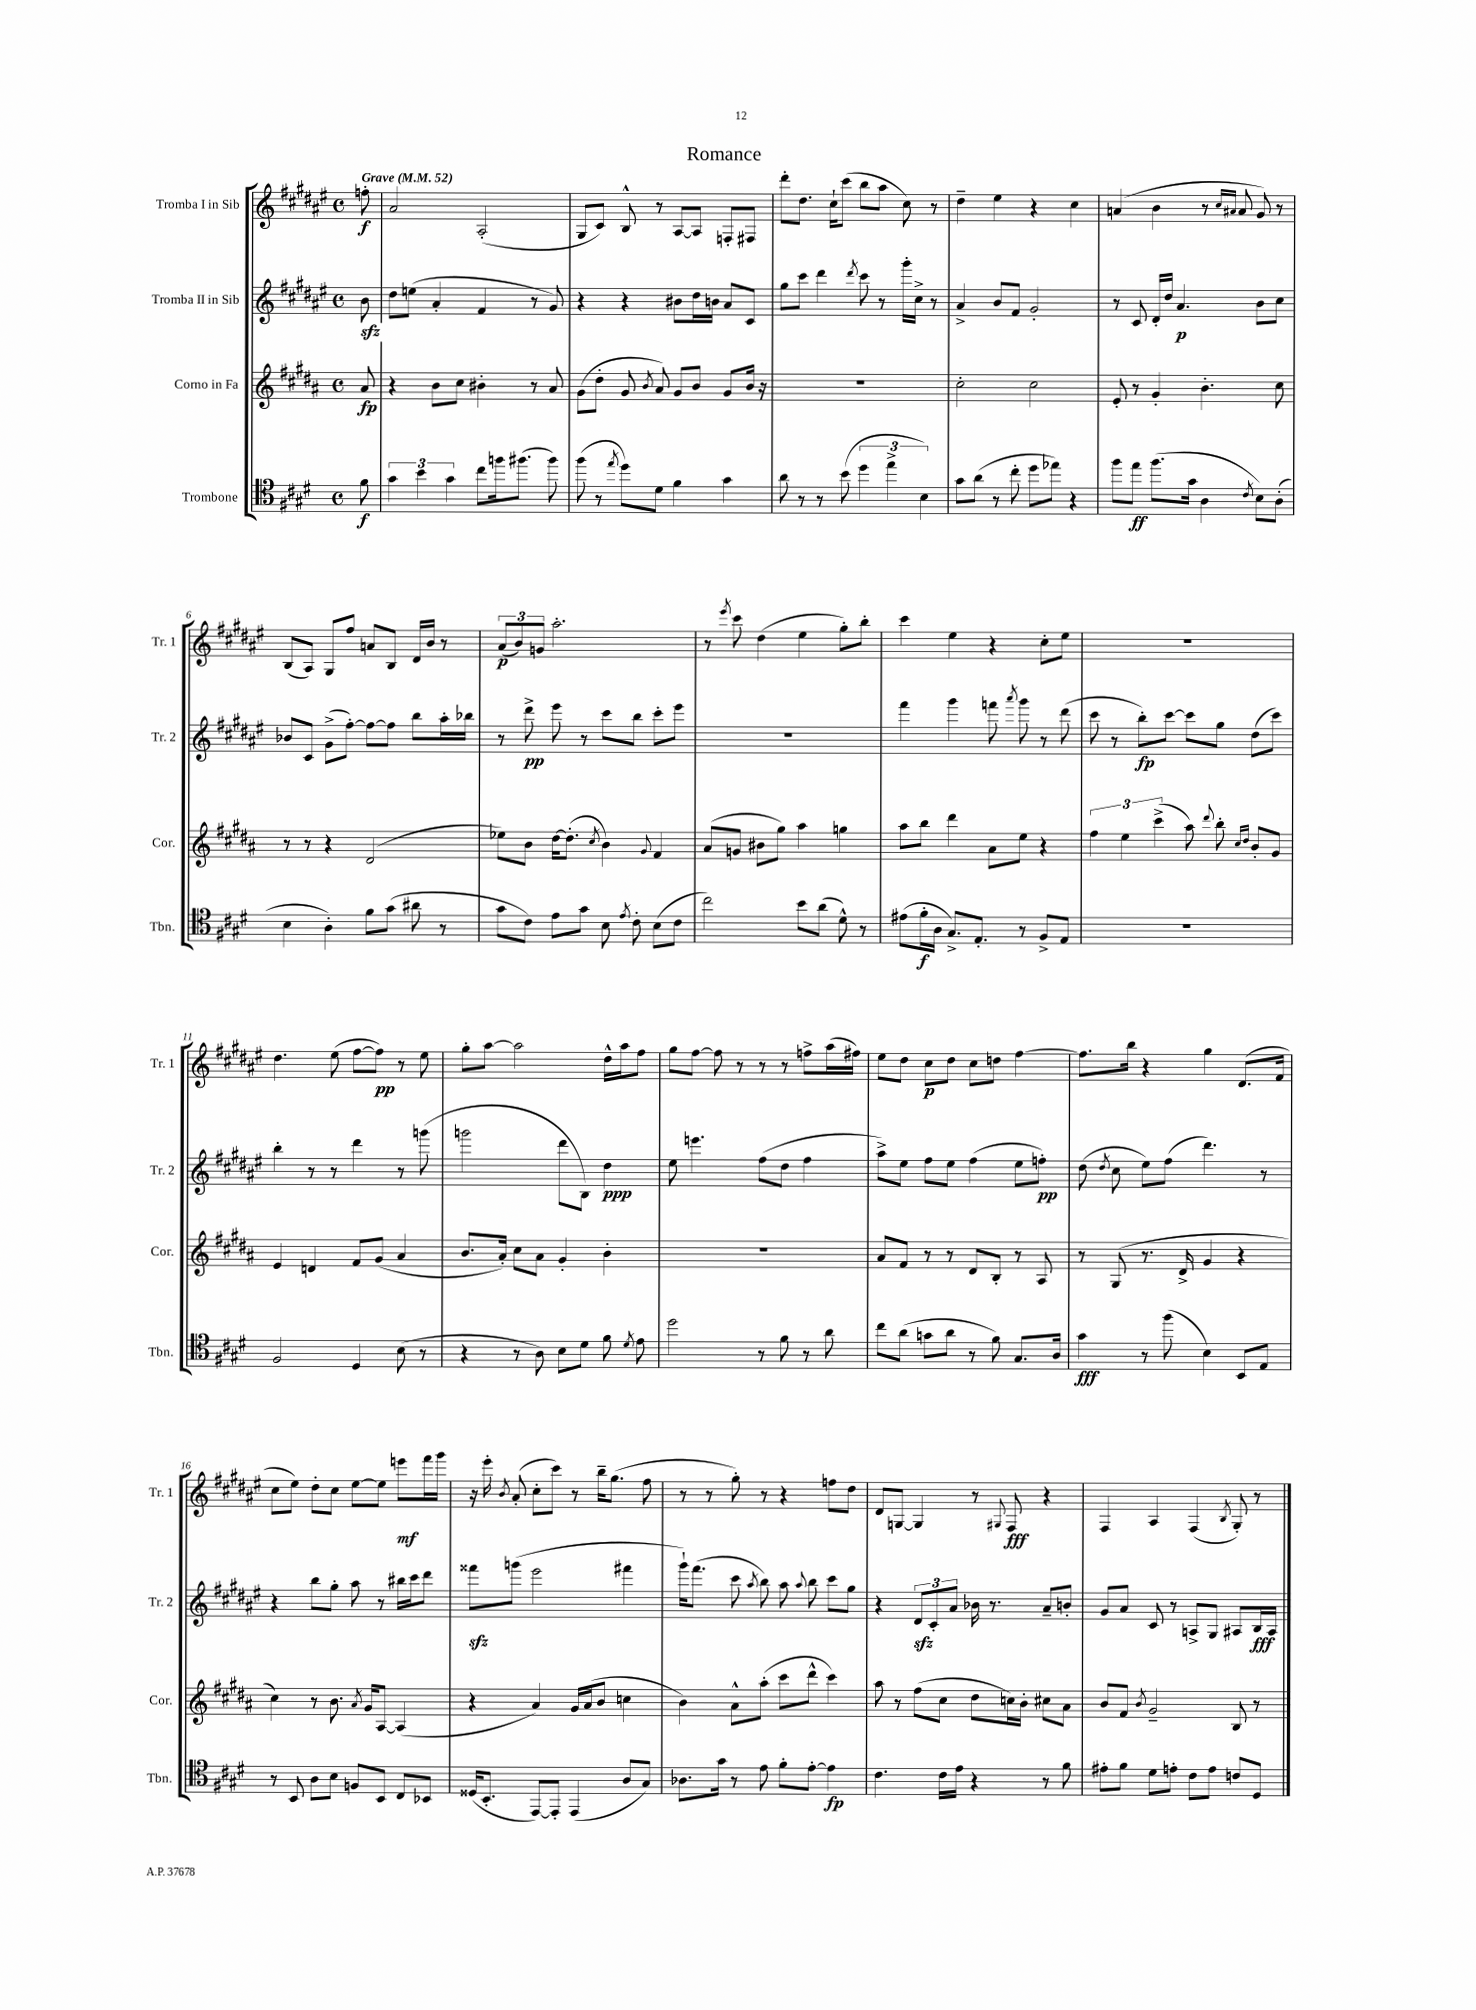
\header { title = "Romance" }
<<
\new StaffGroup <<
\new Staff = "s0" \with { instrumentName = "Tromba I in Sib" shortInstrumentName = "Tr. 1" } {
    \clef treble \key fis \major \defaultTimeSignature \time 4/4 \partial 8 \tempo "Grave" 4 = 52
    \autoBeamOff f''8-.\f |
    ais'2 ais2-.( |
    gis8[ cis'8]) b8-^ r8 ais8[~ ais8] f8[-. fis8] |
    dis'''8[-. dis''8.] cis''16[-! cis'''8]( b''8[ ais''8] cis''8) r8 |
    dis''4-- eis''4 r4 cis''4 |
    a'4( b'4 r8 \grace { cis''16[ ais'16] } ais'8 gis'8) r8 |
    b8[( ais8]) gis8[ fis''8] a'8[ b8] dis'16[ b'16] r8 |
    \tuplet 3/2 { ais'8[\p( b'8) g'8] } ais''2.-. |
    r8 \acciaccatura { eis'''8 } cis'''8 dis''4( eis''4 gis''8[-.) b''8]-. |
    cis'''4 eis''4 r4 cis''8[-. eis''8] |
    R1 |
    dis''4. eis''8( fis''8[~ fis''8]\pp) r8 eis''8 |
    gis''8[-. ais''8]~ ais''2 dis''16[-^ ais''16 fis''8] |
    gis''8[ fis''8]~ fis''8 r8 r8 r8 f''8[-> ais''16( fis''16]) |
    eis''8[ dis''8] cis''8[\p dis''8] cis''8[ d''8] fis''4~ |
    fis''8.[ b''16] r4 gis''4 dis'8.[( fis'16] |
    cis''8[ eis''8]) dis''8[-. cis''8] eis''8[~ eis''8] e'''8[\mf fis'''16 gis'''16] |
    r16 eis'''16-. \acciaccatura { b'8 } ais'8-.( cis''8[-. cis'''8]) r8 b''16[-- gis''8.]( fis''8 |
    r8 r8 gis''8-.) r8 r4 f''8[ dis''8] |
    dis'8[ g8]~ g4 r8 \appoggiatura { gis8 } fis8\fff r4 |
    fis4 ais4 fis4( \acciaccatura { b8 } gis8-.) r8 \bar "|." |
}
\new Staff = "s1" \with { instrumentName = "Tromba II in Sib" shortInstrumentName = "Tr. 2" } {
    \clef treble \key fis \major \defaultTimeSignature \time 4/4 \partial 8
    \autoBeamOff b'8\sfz |
    dis''8[ e''8]( ais'4-. fis'4 r8 gis'8) |
    r4 r4 bis'8[ dis''16 b'16] ais'8[ cis'8] |
    gis''8[ cis'''8] dis'''4 \acciaccatura { dis'''8 } cis'''8 r8 gis'''16[-. cis''16]-> r8 |
    ais'4-> b'8[ fis'8] gis'2-. |
    r8 cis'8 dis'16[-. dis''16] ais'4.\p b'8[ cis''8] |
    bes'8[ cis'8] gis'8[->( fis''8]~-.) fis''8[~ fis''8] b''8[ ais''16-. bes''16] |
    r8 dis'''8->\pp eis'''8 r8 cis'''8[ b''8] cis'''8[-. eis'''8] |
    R1 |
    fis'''4 gis'''4 f'''8 \acciaccatura { ais'''8 } gis'''8 r8 dis'''8( |
    cis'''8 r8 b''8[-.\fp) cis'''8]~ cis'''8[ gis''8] dis''8[( cis'''8]) |
    b''4-. r8 r8 dis'''4 r8 g'''8( |
    g'''2 dis'''8[ b8]) dis''4\ppp |
    eis''8 e'''4. fis''8[( dis''8] fis''4 |
    ais''8[->) eis''8] fis''8[ eis''8] fis''4( eis''8[ f''8]-.\pp) |
    dis''8( \acciaccatura { dis''8 } cis''8 eis''8[) fis''8]( dis'''4.) r8 |
    r4 b''8[ gis''8]-. ais''8 r8 bis''16[ cis'''16 dis'''8] |
    fisis'''8[\sfz g'''8]( eis'''2 fis'''4 |
    gis'''16[-!) fis'''8.]( cis'''8 \acciaccatura { ais''8 } b''8) ais''8 \appoggiatura { ais''8 } b''8 cis'''8[ gis''8] |
    r4 \tuplet 3/2 { dis'8[\sfz cis'8-. ais'8] } bes'16 r8. ais'8[-- b'8]-. |
    gis'8[ ais'8] cis'8 r8 a8[-> gis8] ais8[ b16\fff ais16] \bar "|." |
}
\new Staff = "s2" \with { instrumentName = "Corno in Fa" shortInstrumentName = "Cor." } {
    \clef treble \key b \major \defaultTimeSignature \time 4/4 \partial 8
    \autoBeamOff ais'8\fp |
    r4 b'8[ cis''8] bis'4-. r8 ais'8 |
    gis'8[( dis''8]-. gis'8 \acciaccatura { b'8 } ais'8) gis'8[ b'8] gis'8[ b'16] r16 |
    R1 |
    cis''2-. cis''2 |
    e'8-. r8 gis'4-. b'4.-. cis''8 |
    r8 r8 r4 dis'2( |
    ees''8[) b'8] dis''16[~ dis''8.]-.( \acciaccatura { cis''8 } b'4) \appoggiatura { gis'8 } fis'4 |
    ais'8[( g'8] bis'8[ gis''8]) ais''4 g''4 |
    ais''8[ b''8] dis'''4 ais'8[ e''8] r4 |
    \tuplet 3/2 { fis''4 e''4 cis'''4->( } ais''8) \appoggiatura { dis'''8 } b''8-. \grace { cis''16[ dis''16] } b'8[-. gis'8] |
    e'4 d'4 fis'8[ gis'8]( ais'4 |
    b'8.[ ais'16]-.) cis''8[ ais'8] gis'4-. b'4-. |
    R1 |
    ais'8[ fis'8] r8 r8 dis'8[ b8]-. r8 ais8 |
    r8 gis8( r8. dis'16-> gis'4 r4 |
    cis''4) r8 b'8. \acciaccatura { ais'8 } gis'16[ ais8]~ ais4( |
    r4 ais'4) gis'16[ ais'16( b'8] c''4 |
    b'4) ais'8[-^ ais''8]-.( cis'''8[ dis'''8]-^ cis'''4) |
    ais''8 r8 fis''8[( cis''8] dis''8[ c''16) b'16]-. cis''8[ ais'8] |
    b'8[ fis'8] \acciaccatura { b'8 } gis'2-- b8 r8 \bar "|." |
}
\new Staff = "s3" \with { instrumentName = "Trombone" shortInstrumentName = "Tbn." } {
    \clef tenor \key e \major \defaultTimeSignature \time 4/4 \partial 8
    \autoBeamOff fis'8\f |
    \tuplet 3/2 { gis'4 b'4 gis'4 } cis''8[ f''16 fis''8.]( fis''8) |
    fis''8( r8 \acciaccatura { e''8 } dis''8[) dis'8] fis'4 gis'4 |
    a'8 r8 r8 b'8( \tuplet 3/2 { dis''4 e''4-> b4) } |
    gis'8[ a'8]( r8 cis''8-. dis''8[ ees''8]) r4 |
    fis''8[ e''8]\ff fis''8.[( gis'16] a4 \acciaccatura { cis'8 } b8[) a8]-.( |
    b4 a4-.) fis'8[ gis'8]( ais'8 r8 |
    gis'8[ cis'8]) e'8[ gis'8] b8 \acciaccatura { e'8 } cis'8-. b8[( cis'8] |
    cis''2) b'8[ a'8]( dis'8-^) r8 |
    eis'8[( fis'16-.\f a16] gis8.[->) e8.]-. r8 fis8[-> e8] |
    R1 |
    fis2 dis4 b8( r8 |
    r4 r8 a8) b8[ dis'8] fis'8 \acciaccatura { dis'8 } e'8 |
    dis''2 r8 fis'8 r8 a'8 |
    cis''8[ a'8]( g'8[ a'8] r8 fis'8) gis8.[ a16] |
    gis'4\fff r8 fis''8( b4) b,8[ e8] |
    r8 b,8 a8[ b8] f8[ b,8] cis8[ bes,8] |
    disis16[( b,8.]-. e,8[~) e,8]-. e,4( a8[ gis8]) |
    aes8.[ gis'16] r8 e'8 fis'8[-. e'8]~-. e'4\fp |
    cis'4. cis'16[ e'16] r4 r8 fis'8 |
    eis'8[-. fis'8] dis'8[ e'8]-. cis'8[ e'8] c'8[ dis8] \bar "|." |
}
>>
>>
